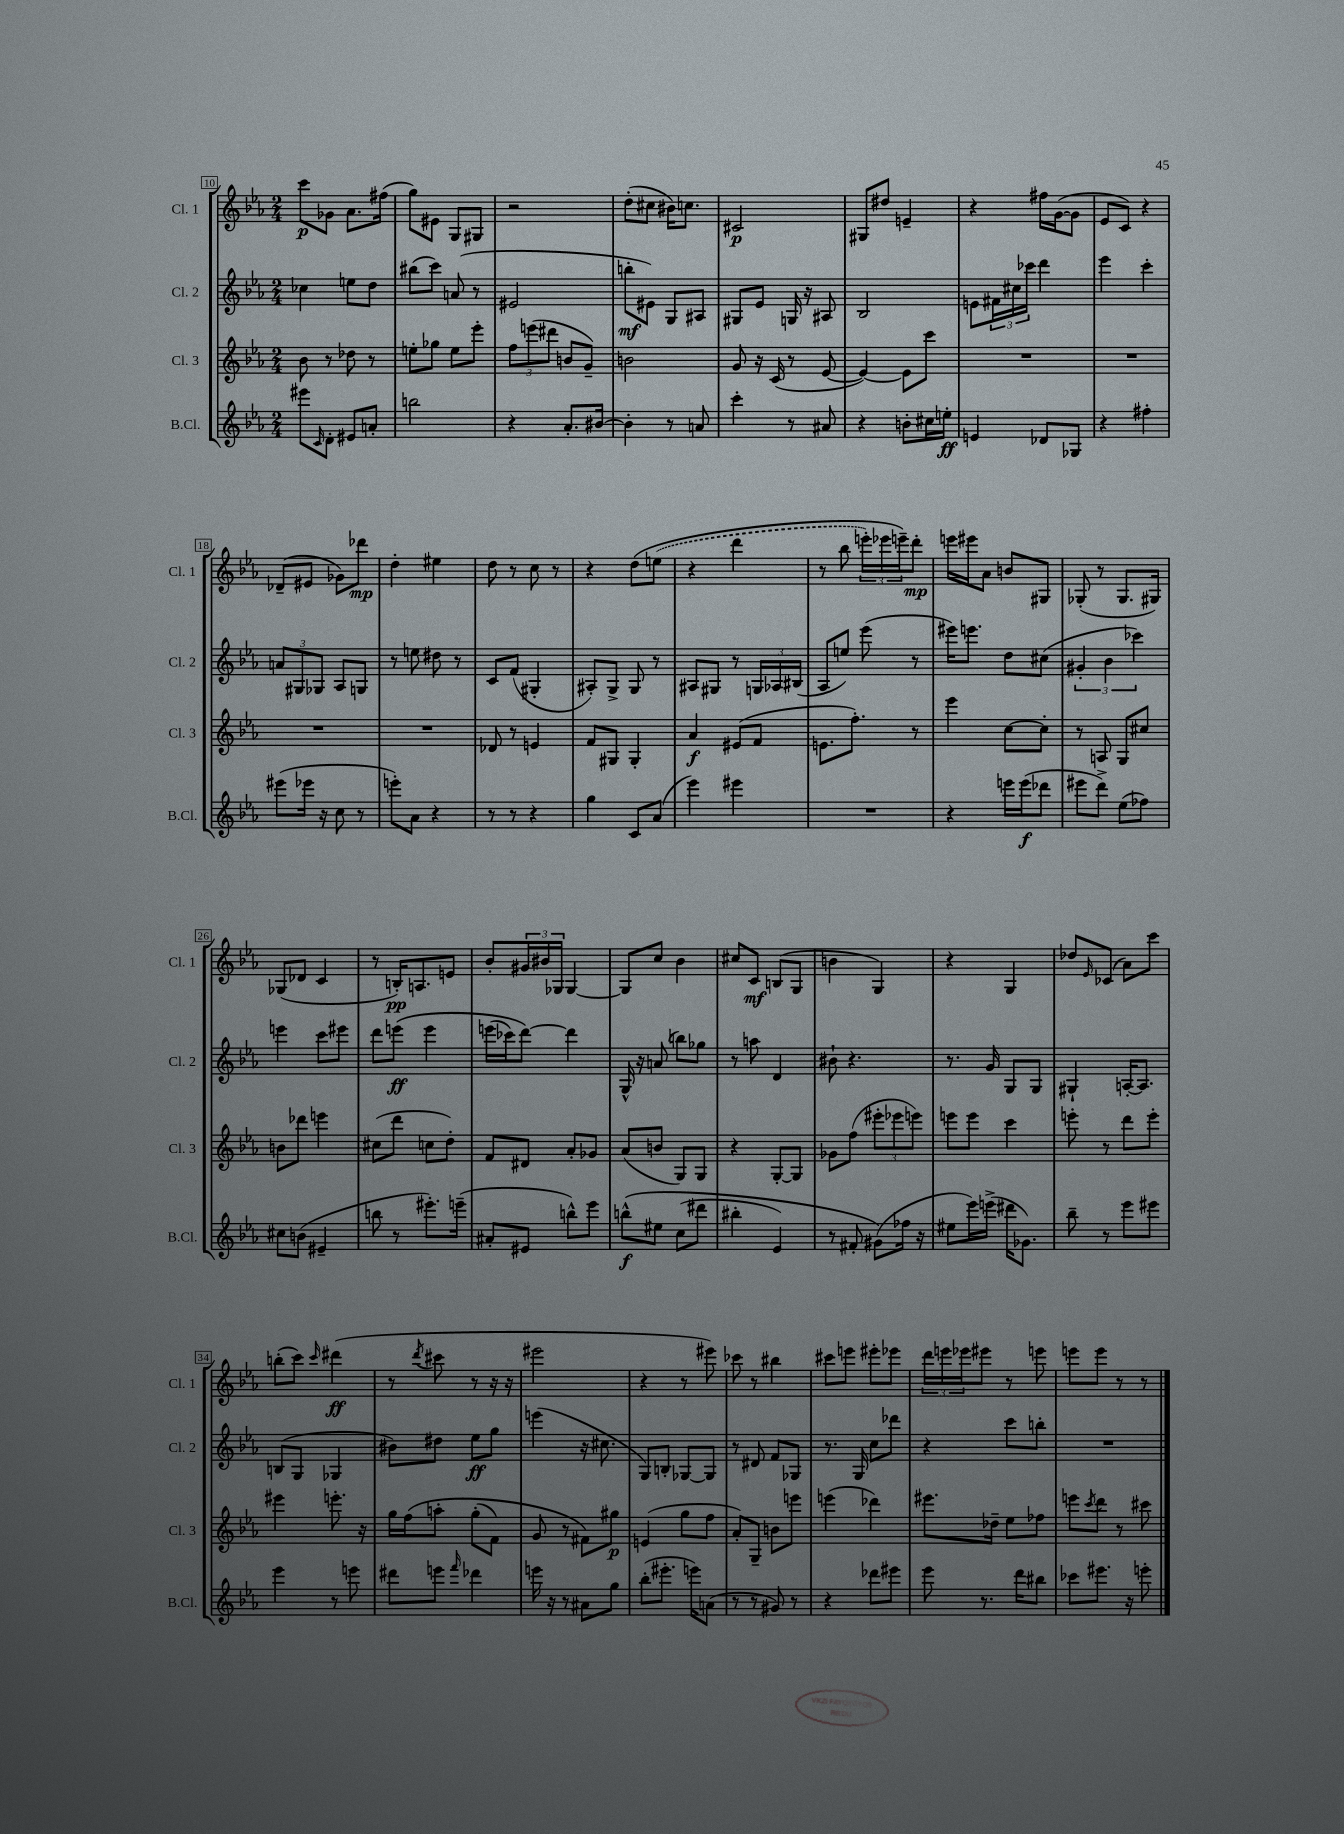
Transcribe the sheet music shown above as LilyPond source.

<<
\new StaffGroup <<
\new Staff = "s0" \with { instrumentName = "Cl. 1" shortInstrumentName = "Cl. 1" } {
    \clef treble \key ees \major \numericTimeSignature \time 2/4
    c'''8\p ges'8 aes'8. fis''16( |
    g''8) eis'8 g8 gis8 |
    r2 |
    d''8-.( cis''8 bis'16) c''8. |
    cis'2\p |
    gis8 dis''8 e'4-- |
    r4 fis''16 g'16~( g'8 |
    ees'8 c'8) r4 |
    des'8--( eis'8 ges'8) des'''8\mp |
    d''4-. eis''4 |
    d''8 r8 c''8 r8 |
    r4 d''8\( \once \slurDashed e''8( |
    r4 d'''4 |
    r8 bes''8 \tuplet 3/2 { e'''16-.) ees'''16 e'''16--\) } d'''8-.\mp |
    e'''16 eis'''16 aes'8 b'8 gis8 |
    ges8-.( r8 ges8. gis16) |
    ges8( des'8 c'4 |
    r8 b16-.\pp) a8. e'8 |
    bes'8-. \tuplet 3/2 { gis'16 bis'16 ges16 } ges4~ |
    ges8 c''8 bes'4 |
    cis''8 c'8\mf b8( g8 |
    b'4 g4) |
    r4 g4 |
    des''8 \grace { ees'16 } ces'8( aes'8) c'''8 |
    b''8-.( c'''8) \grace { c'''16 } dis'''4\ff( |
    r8 \acciaccatura { d'''8 } cis'''8 r8 r16 r16 |
    eis'''2 |
    r4 r8 eis'''8) |
    ces'''8 r8 bis''4 |
    cis'''8 e'''8 eis'''8-. ees'''8 |
    \tuplet 3/2 { d'''16 e'''16 ees'''16 } eis'''8 r8 e'''8 |
    e'''8 e'''8 r8 r8 \bar "|." |
}
\new Staff = "s1" \with { instrumentName = "Cl. 2" shortInstrumentName = "Cl. 2" } {
    \clef treble \key ees \major \numericTimeSignature \time 2/4
    ces''4 e''8 d''8 |
    bis''8( c'''8) a'8( r8 |
    eis'2 |
    b''8-.\mf eis'8) g8 ais8 |
    gis8 ees'8 g16 r16 ais8 |
    bes2 |
    e'8 \tuplet 3/2 { fis'16 cis''16 ces'''16 } d'''4 |
    ees'''4 c'''4-. |
    \tuplet 3/2 { a'8 gis8 ges8 } aes8 g8 |
    r8 e''8 dis''8 r8 |
    c'8 f'8( gis4-. |
    ais8-.) g8-> g8 r8 |
    ais8 gis8 r8 \tuplet 3/2 { g16 aes16 bis16( } |
    aes8 e''8) ees'''8( r8 |
    eis'''16) e'''8. d''8 cis''8( |
    \tuplet 3/2 { gis'4-. bes'4 ces'''4) } |
    e'''4 c'''8 eis'''8 |
    d'''8 e'''8\ff\( e'''4 |
    e'''16( ces'''16) d'''8~\) d'''4 |
    g16-^ r16 a'8( b''8) ges''8 |
    r8 a''8 d'4 |
    bis'8-! r4. |
    r8. g'16 g8 g8 |
    gis4-! a16~-. a8. |
    b8( g8 ges4 |
    bis'8) dis''8 ees''8\ff g''8 |
    e'''4( r16 cis''8. |
    g8) b8-. ges8~ ges8 |
    r8 dis'8 f'8 ges8 |
    r8. g16 c''8 des'''8 |
    r4 c'''8 b''8-. |
    R2 \bar "|." |
}
\new Staff = "s2" \with { instrumentName = "Cl. 3" shortInstrumentName = "Cl. 3" } {
    \clef treble \key ees \major \numericTimeSignature \time 2/4
    bes'8 r8 des''8 r8 |
    e''8-. ges''8 e''8 ees'''8-. |
    \tuplet 3/2 { f''8 e'''8( dis'''8 } b'8 g'8--) |
    b'2 |
    g'8 r16 c'16( r8 ees'8~ |
    ees'4~) ees'8 c'''8 |
    R2 |
    R2 |
    R2 |
    R2 |
    des'8 r8 e'4 |
    f'8 gis8 gis4-. |
    aes'4\f eis'8( f'8 |
    e'8. f''8.-.) r8 |
    ees'''4 c''8~ c''8-. |
    r8 a8 g8 cis''8 |
    b'8 des'''8 e'''4 |
    cis''8( d'''8 c''8 d''8-.) |
    f'8 dis'8 aes'8-. ges'8 |
    aes'8( b'8 g8) g8 |
    r4 g8~-. g8 |
    ges'8 f''8( \tuplet 3/2 { eis'''8-. ees'''8 e'''8) } |
    e'''8 e'''8 c'''4 |
    e'''8-. r8 d'''8 e'''8-. |
    eis'''4 e'''8.-. r16 |
    g''16 f''16\( a''8-. g''8-.( f'8) |
    g'8 r8 fis'8\) gis''8\p |
    e'4( g''8 f''8 |
    aes'8-.) g8-- b'8 e'''8 |
    e'''4( des'''4) |
    eis'''8. des''16-- ees''8 fes''8 |
    e'''8 \acciaccatura { c'''8 } d'''8 r8 cis'''8 \bar "|." |
}
\new Staff = "s3" \with { instrumentName = "B.Cl." shortInstrumentName = "B.Cl." } {
    \clef treble \key ees \major \numericTimeSignature \time 2/4
    eis'''8 \grace { c'16 } d'8-. eis'8 a'8-. |
    b''2 |
    r4 aes'8.-. bis'16~ |
    bis'4-. r8 a'8 |
    c'''4-. r8 ais'8 |
    r4 b'8-. cis''16 e''16-.\ff |
    e'4 des'8 ges8 |
    r4 fis''4-. |
    eis'''8( ees'''16 r16 c''8 r8 |
    e'''8-.) aes'8 r4 |
    r8 r8 r4 |
    g''4 c'8 aes'8( |
    ees'''4) eis'''4 |
    R2 |
    r4 e'''16 e'''16\f( des'''8 |
    eis'''8 d'''8->) ees''8( fes''8) |
    cis''8 b'8( eis'4-- |
    b''8 r8 eis'''8.-.) e'''16--( |
    ais'8-. eis'8 b''8-^) ees'''8 |
    b''8-^\f\( eis''8 c''8( dis'''8 |
    bis''4-. ees'4) |
    r8 fis'8-. gis'8(\) fes''16 r16 |
    eis''8 ees'''16) e'''16->( dis'''16 ges'8.) |
    bes''8-- r8 ees'''8 eis'''8 |
    ees'''4 r8 e'''8 |
    dis'''8 e'''8 \grace { f'''16 } des'''4 |
    e'''16 r16 r8 ais'8 g''8 |
    bes''8-.( eis'''8.-. e'''16) a'8( |
    r8 r8 gis'8) r8 |
    r4 des'''8 eis'''8 |
    ees'''8 r8. d'''16 bis''8 |
    ces'''8 eis'''8. r16 e'''8-. \bar "|." |
}
>>
>>
\layout { \context { \Score currentBarNumber = #10 \override BarNumber.stencil = #(make-stencil-boxer 0.1 0.3 ly:text-interface::print) } }
